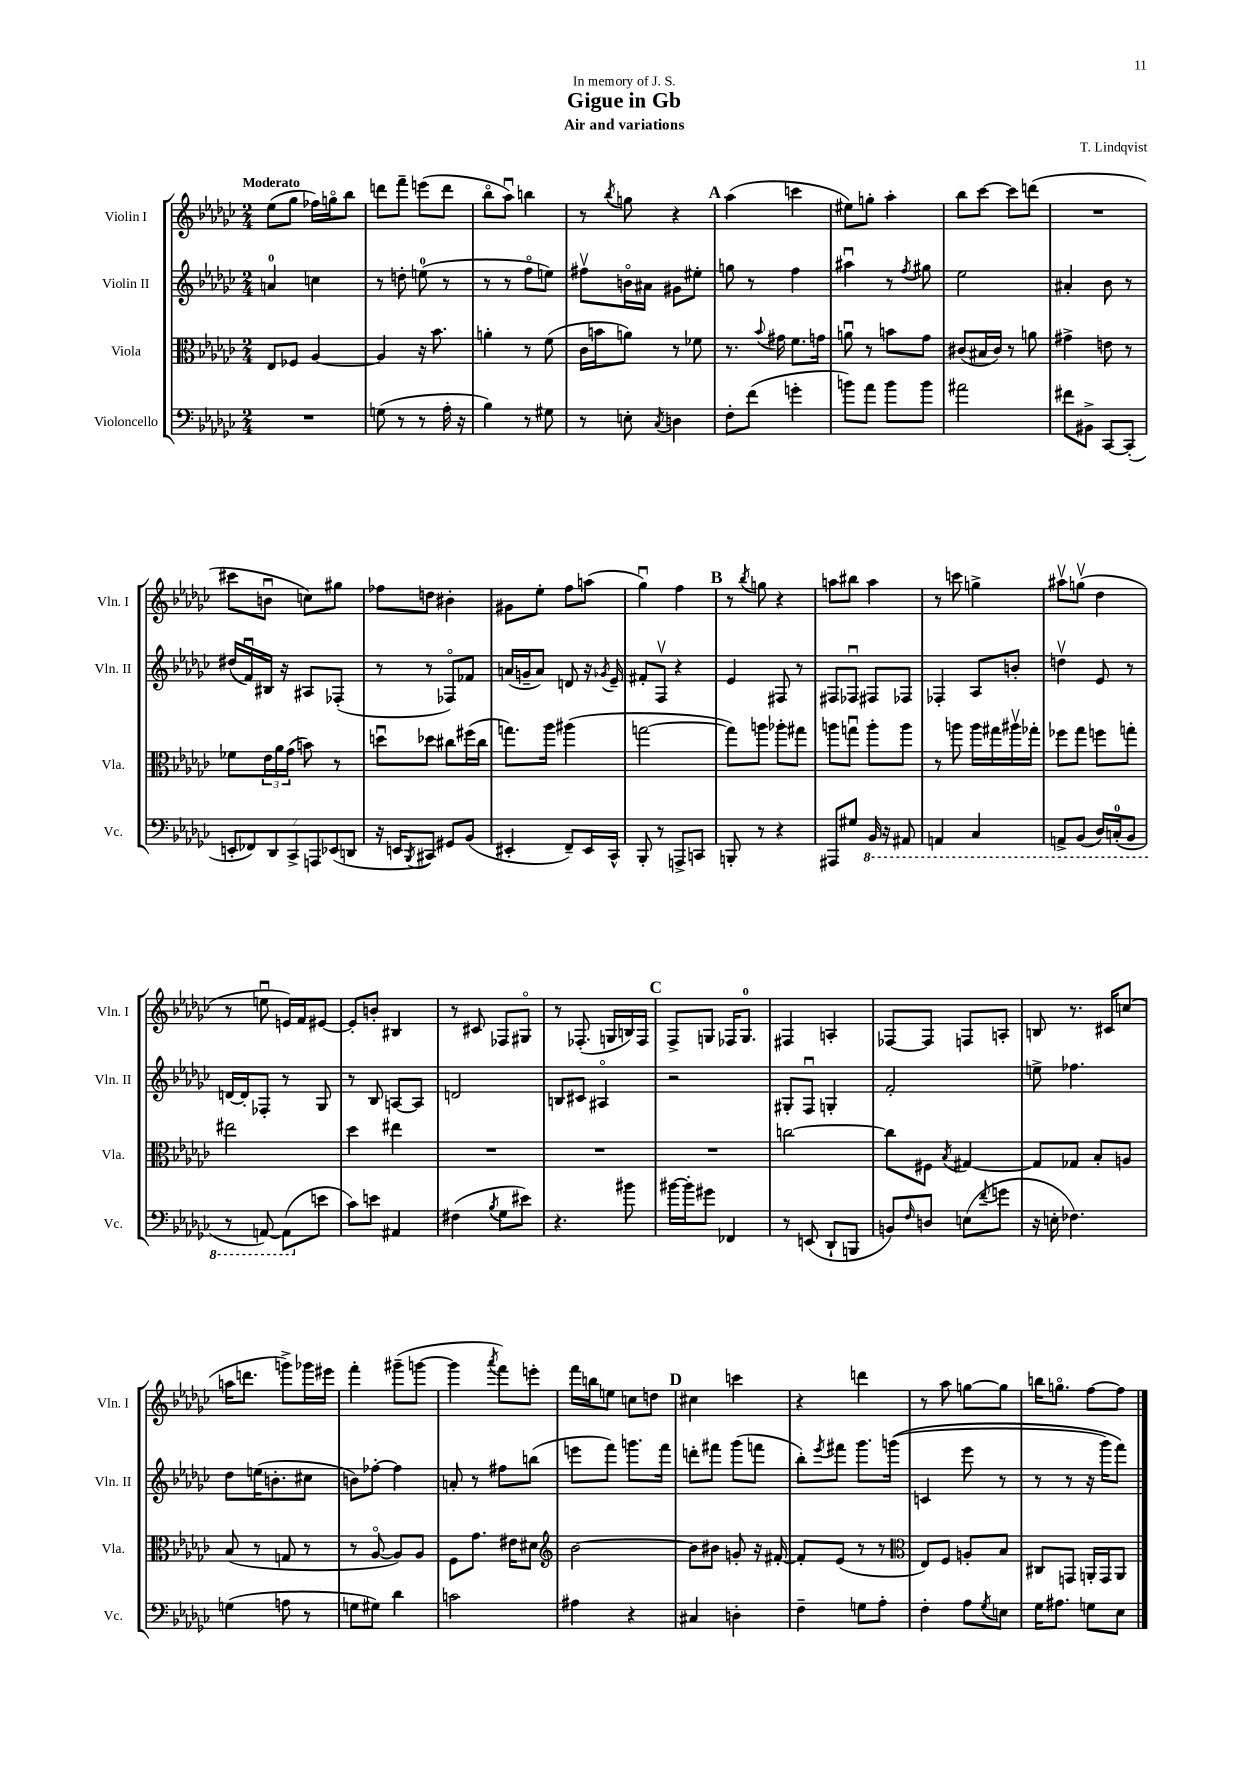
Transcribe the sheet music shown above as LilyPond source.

\header { title = "Gigue in Gb" composer = "T. Lindqvist" subtitle = "Air and variations" dedication = "In memory of J. S." }
<<
\new StaffGroup <<
\new Staff = "s0" \with { instrumentName = "Violin I" shortInstrumentName = "Vln. I" } {
    \clef treble \key ges \major \numericTimeSignature \time 2/4 \tempo "Moderato"
    ees''8( ges''8 fes''16) g''16\flageolet bes''8 |
    d'''8 f'''8-- e'''8( d'''8 |
    bes''8\flageolet aes''8\downbow) b''4 |
    r8 \acciaccatura { bes''8 } g''8 r4 |
    \mark \markup { \bold "A" } aes''4( c'''4 |
    eis''8) g''8-. aes''4-. |
    bes''8 ces'''8~ ces'''8 d'''8( |
    R2 |
    cis'''8 b'8\downbow c''8) gis''8 |
    fes''8 d''8 bis'4-. |
    gis'8 ees''8-. f''8 a''8( |
    ges''4\downbow) f''4 |
    \mark \markup { \bold "B" } r8 \acciaccatura { bes''8 } g''8 r4 |
    a''8 bis''8 a''4 |
    r8 c'''8 g''4-> |
    ais''8\upbow g''8\upbow( des''4 |
    r8 e''8\downbow e'16) f'16 eis'8~ |
    eis'8-. b'8-. bis4 |
    r8 cis'8 fes8 gis8\flageolet |
    r8 fes8.-.( g16 b16) fes16 |
    \mark \markup { \bold "C" } f8-> g8 fes16 g8.-0 |
    fis4 a4-. |
    fes8~ fes8 f8 a8-. |
    b8 r8. cis'16 c''8( |
    a''16 d'''8. g'''8->) ges'''16 eis'''16 |
    f'''4-. gis'''8--( g'''8~ |
    g'''4 \acciaccatura { aes'''8 } f'''8) e'''8-. |
    f'''16 b''16 e''8 c''8 d''8 |
    \mark \markup { \bold "D" } cis''4 c'''4 |
    r4 d'''4 |
    r8 aes''8 g''8~ g''8 |
    b''16 g''8.\flageolet f''8~ f''8 \bar "|." |
}
\new Staff = "s1" \with { instrumentName = "Violin II" shortInstrumentName = "Vln. II" } {
    \clef treble \key ges \major \numericTimeSignature \time 2/4
    a'4-0 c''4 |
    r8 d''8-. e''8-0( r8 |
    r8 r8 f''8\flageolet e''8) |
    fis''8\upbow b'16\flageolet ais'16 gis'8 eis''8-. |
    \mark \markup { \bold "A" } g''8 r8 f''4 |
    ais''4\downbow r8 \acciaccatura { f''8 } gis''8 |
    ees''2 |
    ais'4-. bes'8 r8 |
    dis''16( f'16\downbow) bis16 r16 ais8 fes8-.( |
    r8 r8 fes8\flageolet) fes'8 |
    a'16( g'16-- a'8) d'8 r16 \acciaccatura { ges'8 } ees'16-- |
    fis'8-. f8\upbow r4 |
    \mark \markup { \bold "B" } ees'4 fis8 r8 |
    fis8 fes8\downbow fis8 fes8 |
    fes4-. aes8 b'8-. |
    d''4\upbow ees'8 r8 |
    d'16~ d'16-. fes8-. r8 ges8 |
    r8 bes8 a8~ a8 |
    d'2 |
    b8 cis'8 ais4\flageolet |
    \mark \markup { \bold "C" } r2 |
    gis8-. f8\downbow g4-. |
    f'2-. |
    e''8-> fes''4. |
    des''8 e''16( b'8.-. cis''8 |
    b'8) fes''8~-. fes''4 |
    a'8-. r8 fis''8 b''8( |
    e'''8 f'''8) g'''8. f'''16 |
    \mark \markup { \bold "D" } d'''8-. fis'''8 ges'''8( f'''8 |
    bes''8-.) \acciaccatura { ees'''8 } fis'''8 ges'''8. g'''16(\( |
    c'4 ees'''8 r8 |
    r8 r8 r16 ges'''16) f'''8\) \bar "|." |
}
\new Staff = "s2" \with { instrumentName = "Viola" shortInstrumentName = "Vla." } {
    \clef alto \key ges \major \numericTimeSignature \time 2/4
    ees8 fes8 aes4~ |
    aes4 r16 bes'8. |
    a'4-. r8 f'8( |
    ces'16 b'16 a'8) r8 fes'8 |
    \mark \markup { \bold "A" } r8. \appoggiatura { bes'8 } gis'16 f'8. g'16 |
    a'8\downbow r8 b'8 ges'8 |
    cis'8( bis16 cis'16) r8 a'8 |
    gis'4-> e'8 r8 |
    fes'8 \tuplet 3/2 { ees'16 aes'16 ges'16( } b'8) r8 |
    d''8\downbow des''8 cis''8 fis''16( cis''16 |
    g''8.) aes''16 ais''4( |
    g''2~ |
    \mark \markup { \bold "B" } g''8) a''8 aes''8-. gis''8 |
    a''8 g''8\downbow a''8-. a''8 |
    r8 a''8 a''16 gis''16 ais''16\upbow ges''16-. |
    fes''8 ges''8 f''8 g''8-. |
    eis''2 |
    des''4 eis''4 |
    R2 |
    R2 |
    \mark \markup { \bold "C" } R2 |
    c''2~ |
    c''8 fis8 \acciaccatura { bes8 } gis4~ |
    gis8 ges8 bes8-. a8 |
    bes8( r8 g8 r8 |
    r8 aes8~\flageolet aes8) aes8 |
    f8 ges'8. eis'16 dis'8 |
    \clef treble bes'2~ |
    \mark \markup { \bold "D" } bes'8 bis'8 g'8-. r16 fis'16~-. |
    fis'8-. ees'8( r8 r8 |
    \clef alto ees8) f8 a8-. bes8 |
    cis8 g,8 a,16-. g,16 a,8 \bar "|." |
}
\new Staff = "s3" \with { instrumentName = "Violoncello" shortInstrumentName = "Vc." } {
    \clef bass \key ges \major \numericTimeSignature \time 2/4
    R2 |
    g8( r8 r8 aes16-. r16 |
    bes4) r8 gis8 |
    r8 e8-. \acciaccatura { ces8 } d4 |
    \mark \markup { \bold "A" } f8-. f'8( g'4-. |
    b'8) aes'8 b'8 b'8 |
    ais'2 |
    fis'8 bis,8-> ces,8~ ces,8-.( |
    \tuplet 7/4 { e,8-. fes,8) des,8 ces,8-> a,,8 ees,8( d,8 } |
    r16 e,16 \acciaccatura { bes,,8 } cis,8) gis,8 bes,8( |
    eis,4-. f,8--) eis,16 ces,16-^ |
    bes,,8-. r8 a,,8-> c,8 |
    \mark \markup { \bold "B" } b,,8-. r8 r4 |
    ais,,8 gis8 \ottava #-1 bes,,16 r16 ais,,!8 |
    a,,4 ces,4 |
    a,,8-> bes,,8( des,16) c,16-0-.( bes,,8 |
    r8 a,,8~) a,,8( \ottava #0 e'8 |
    ces'8) e'8 ais,4 |
    fis4( \acciaccatura { bes8 } ges8 eis'8) |
    r4. bis'8 |
    \mark \markup { \bold "C" } bis'16~ bis'16-. gis'8 fes,4 |
    r8 e,8( des,8-! b,,8 |
    b,8) \grace { f16 } d8 e8( \appoggiatura { f'8 } g'8 |
    r16 e16-. fes4.) |
    g4( a8 r8 |
    g8 gis8) des'4 |
    c'2 |
    ais4 r4 |
    \mark \markup { \bold "D" } cis4 d4-. |
    f4-- g8 aes8-. |
    f4-. aes8 \acciaccatura { ges8 } e8 |
    ges16 ais8. g8 ees8 \bar "|." |
}
>>
>>
\layout { \context { \Score \remove "Bar_number_engraver" } }
